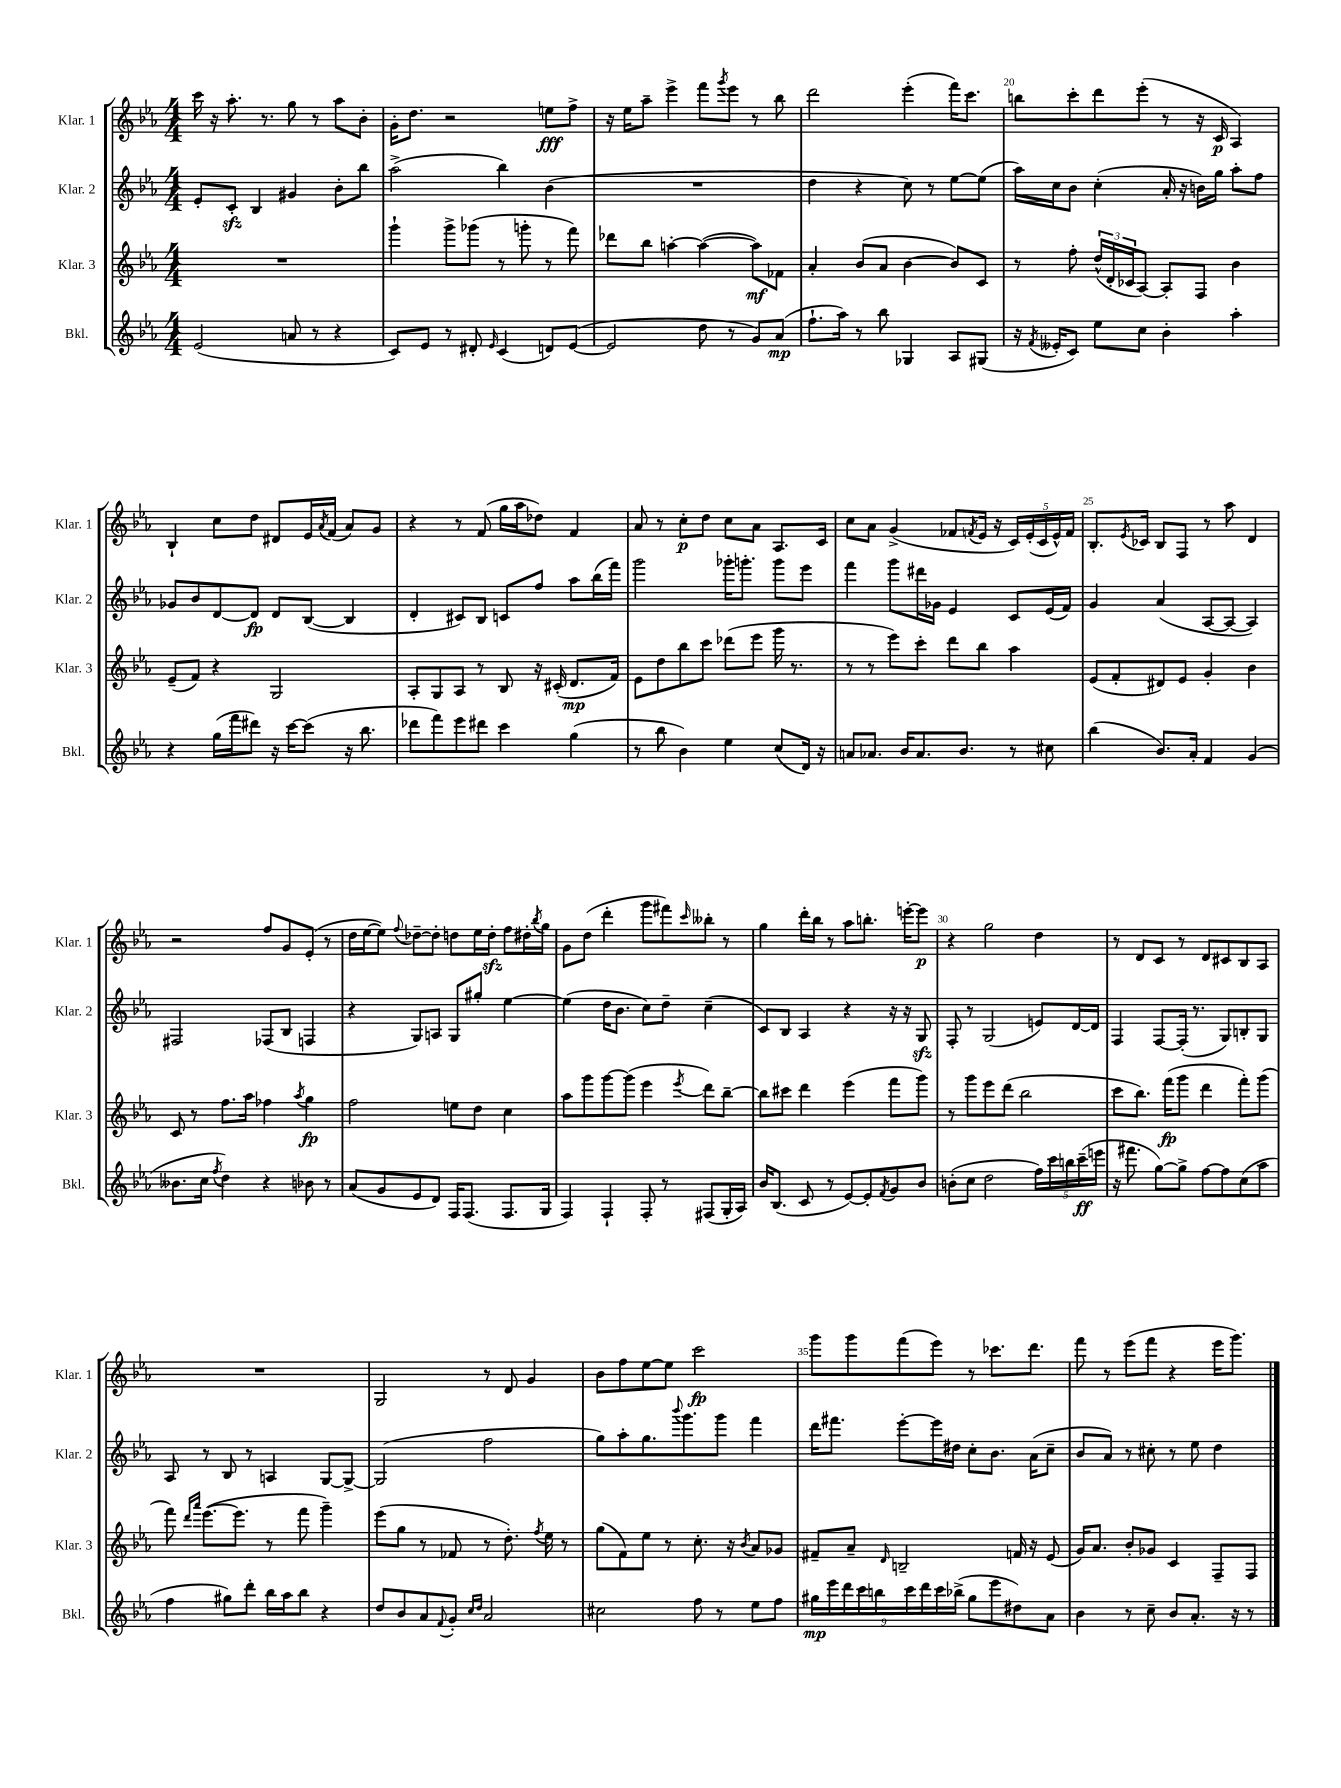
<<
\new StaffGroup <<
\new Staff = "s0" \with { instrumentName = "Klar. 1" shortInstrumentName = "Klar. 1" } {
    \clef treble \key ees \major \numericTimeSignature \time 4/4
    c'''16 r16 aes''8.-. r8. g''8 r8 aes''8 bes'8-. |
    g'16-. d''8. r2 e''8\fff f''8-> |
    r16 ees''16 aes''8-- ees'''4-> f'''8 \acciaccatura { g'''8 } ees'''8 r8 bes''8 |
    d'''2 ees'''4-.( f'''16) c'''8. |
    b''8 c'''8-. d'''8 ees'''8-.( r8 r16 c'16\p aes4) |
    bes4-! c''8 d''8 dis'8 ees'16 \acciaccatura { aes'8 } f'16( aes'8) g'8 |
    r4 r8 f'8( g''16 aes''16 des''8) f'4 |
    aes'8 r8 c''8-.\p d''8 c''8 aes'8 aes8. c'16 |
    c''8 aes'8 g'4->( fes'8 \acciaccatura { f'8 } ees'16 r16 \tuplet 5/4 { c'16) ees'16-.( c'16 ees'16-^) f'16 } |
    bes8.-. \acciaccatura { ees'8 } ces'16 bes8 f8 r8 aes''8 d'4 |
    r2 f''8 g'8 ees'8-.( r8 |
    d''16 ees''16~ ees''8) \appoggiatura { f''8 } des''8~-- des''8-. d''8 ees''16 d''16-.\sfz f''8 dis''16-. \acciaccatura { bes''8 } g''16 |
    g'8 d''8( d'''4-. g'''8 fis'''8) \grace { c'''16 } beses''8-. r8 |
    g''4 d'''16-. bes''16 r8 aes''8 b''8.-. e'''16~-. e'''8\p |
    r4 g''2 d''4 |
    r8 d'8 c'8 r8 d'8 cis'8 bes8 aes8 |
    R1 |
    g2 r8 d'8 g'4 |
    bes'8 f''8 ees''8~ ees''8 c'''2\fp |
    g'''8 g'''8 f'''8( ees'''8) r8 ces'''8. d'''8. |
    f'''8 r8 ees'''8( f'''8 r4 ees'''16 g'''8.) \bar "|." |
}
\new Staff = "s1" \with { instrumentName = "Klar. 2" shortInstrumentName = "Klar. 2" } {
    \clef treble \key ees \major \numericTimeSignature \time 4/4
    ees'8-. c'8-.\sfz bes4 gis'4 bes'8-. bes''8 |
    aes''2->( bes''4) bes'4( |
    R1 |
    d''4 r4 c''8) r8 ees''8~ ees''8( |
    aes''16) c''16 bes'8 c''4-.( aes'16-. r16 b'16) g''16 aes''8-. f''8 |
    ges'8 bes'8 d'8~ d'8\fp d'8 bes8~( bes4 |
    d'4-. cis'8) bes8 c'8 f''8 aes''8 bes''16( f'''16) |
    g'''2 ges'''16-. g'''8.-. g'''8 ees'''8 |
    f'''4 g'''8 dis'''16 ges'16 ees'4 c'8 ees'16( f'16) |
    g'4 aes'4( aes8~ aes8~ aes4) |
    fis2 fes8( bes8 f4 |
    r4 g8) a8 g8 gis''8-. ees''4~ |
    ees''4( d''16 bes'8. c''8) d''8-- c''4--( |
    c'8) bes8 aes4 r4 r16 r16 g8\sfz |
    f8-. r8 g2( e'8) d'16~ d'16 |
    f4 f8~ f16-.( r8. g8) b8-. g8 |
    aes8 r8 bes8 r8 a4 g8~ g8~-> |
    g2( f''2 |
    g''8) aes''8-. g''8. \appoggiatura { bes'''8 } g'''8. g'''8 f'''4 |
    d'''16 fis'''8. ees'''8~-. ees'''16 dis''16 c''8-. bes'8. aes'16( c''8-- |
    bes'8 aes'8) r8 cis''8-. r8 ees''8 d''4 \bar "|." |
}
\new Staff = "s2" \with { instrumentName = "Klar. 3" shortInstrumentName = "Klar. 3" } {
    \clef treble \key ees \major \numericTimeSignature \time 4/4
    R1 |
    g'''4-! g'''8-> ges'''8( r8 g'''8-. r8 f'''8) |
    des'''8 bes''8 a''4~-. a''4~( a''8\mf) fes'8 |
    aes'4-. bes'8( aes'8 bes'4~ bes'8) c'8 |
    r8 f''8-. \tuplet 3/2 { d''16-^( d'16-. ces'16 } aes8~) aes8-. f8 bes'4 |
    ees'8--( f'8) r4 g2 |
    aes8-. g8 aes8 r8 bes8 r16 cis'16-.( d'8.\mp f'16) |
    ees'8 d''8 bes''8 c'''8 des'''8( ees'''8 g'''16 r8. |
    r8 r8 ees'''8) c'''8-. d'''8 bes''8 aes''4 |
    ees'8( f'8-. dis'8) ees'8 g'4-. bes'4 |
    c'8 r8 f''8. aes''16 fes''4 \acciaccatura { aes''8 } g''4\fp |
    f''2 e''8 d''8 c''4 |
    aes''8 g'''8 g'''8~ g'''8( ees'''4 \acciaccatura { ees'''8 } d'''8) bes''8~-- |
    bes''8 cis'''8 d'''4 ees'''4( f'''8 g'''8) |
    r8 g'''8 ees'''8 d'''8( bes''2 |
    c'''8 bes''8.) f'''16\fp( g'''8 d'''4 f'''8-.) g'''8( |
    f'''8) \grace { d'''16 aes'''16 } ees'''8.~( ees'''8. r8 f'''8 g'''4--) |
    ees'''8( g''8 r8 fes'8 r8 d''8.-.) \acciaccatura { f''8 } ees''16 r8 |
    g''8( f'8) ees''8 r8 c''8.-. r16 \acciaccatura { bes'8 } aes'8 ges'8 |
    fis'8-- aes'8-- \grace { d'16 } b2-- f'16 r16 ees'8( |
    g'16) aes'8. bes'8-. ges'8 c'4 f8-- f8 \bar "|." |
}
\new Staff = "s3" \with { instrumentName = "Bkl." shortInstrumentName = "Bkl." } {
    \clef treble \key ees \major \numericTimeSignature \time 4/4
    ees'2( a'8 r8 r4 |
    c'8) ees'8 r8 dis'8-. \grace { ees'16 } c'4( d'8) ees'8~( |
    ees'2 d''8 r8 g'8) aes'8\mp( |
    f''8.-! aes''16) r8 bes''8 ges4 aes8 gis8( |
    r16 \acciaccatura { f'8 } eeses'16-. c'8) ees''8 c''8 bes'4-. aes''4-. |
    r4 g''16( f'''16 dis'''8) r16 c'''16~ c'''8( r16 bes''8. |
    des'''8 f'''8) ees'''8 dis'''8 c'''4 g''4( |
    r8 bes''8 bes'4) ees''4 c''8( d'16) r16 |
    a'8 aes'8. bes'16 aes'8. bes'8. r8 cis''8 |
    bes''4( bes'8.) aes'16-. f'4 g'4( |
    beses'8. c''16 \acciaccatura { f''8 } d''4) r4 bes'8 r8 |
    aes'8( g'8 ees'8 d'8) f16 f8.( f8. g16 |
    f4) f4-! f8-. r8 fis8( g16-. aes16) |
    bes'16 bes8.( c'8 r8 ees'8~) ees'8-. \acciaccatura { f'8 } g'8 bes'8 |
    b'8-.( c''8 d''2 \tuplet 5/4 { f''16) c'''16 b''16 c'''16--\ff( e'''16 } |
    r16 fis'''8. g''8~) g''8-> f''8~ f''8 c''8( aes''8 |
    f''4 gis''8) d'''8-. bes''16 aes''16 bes''8 r4 |
    d''8 bes'8 aes'8 \appoggiatura { f'8 } g'8-. \grace { c''16 d''16 } aes'2 |
    cis''2 f''8 r8 ees''8 f''8 |
    \tuplet 9/8 { gis''16\mp ees'''16 d'''16 c'''16 b''16 c'''16 d'''16 c'''16 bes''16->( } gis''8 ees'''8 dis''8) aes'8 |
    bes'4 r8 c''8-- bes'8 aes'8.-. r16 r8 \bar "|." |
}
>>
>>
\layout { \context { \Score currentBarNumber = #16 \override BarNumber.break-visibility = ##(#f #t #t) barNumberVisibility = #(every-nth-bar-number-visible 5) } }
